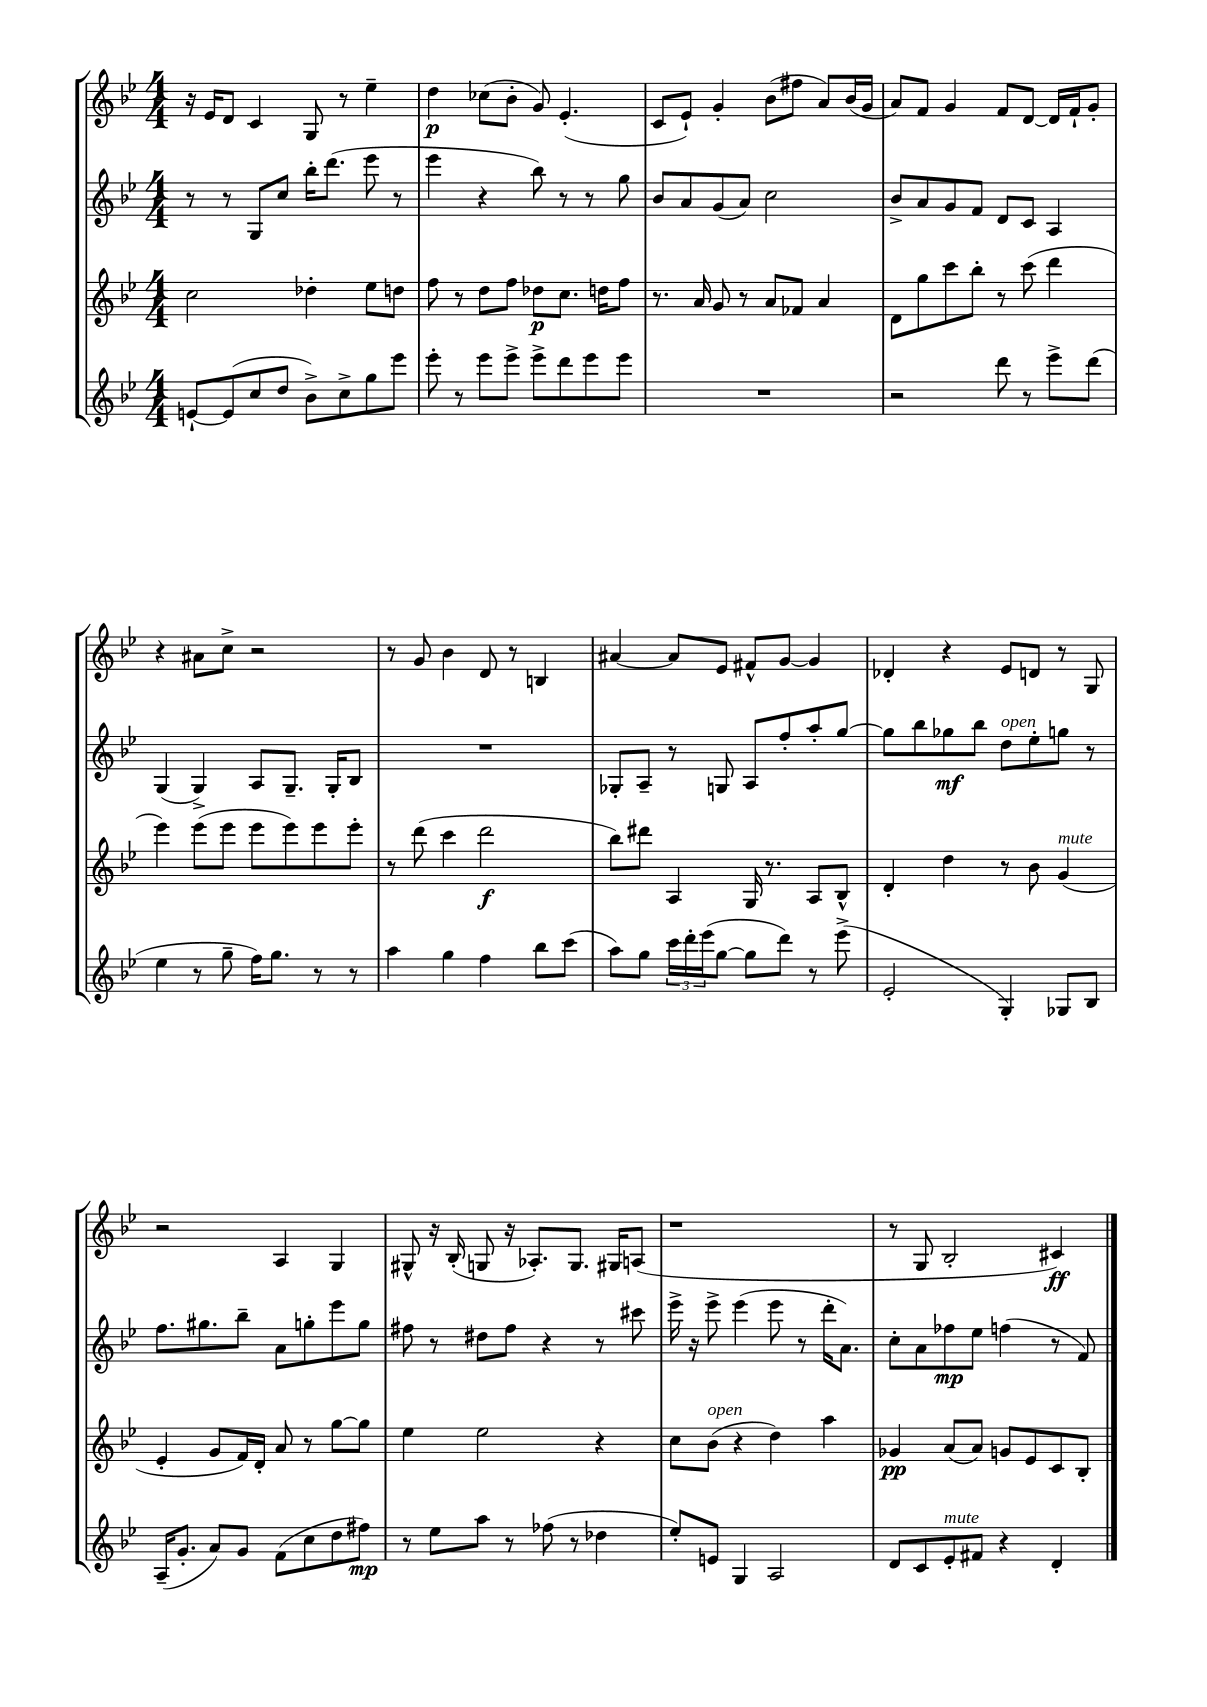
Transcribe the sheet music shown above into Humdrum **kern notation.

**kern	**dynam	**kern	**dynam	**kern	**dynam	**kern	**dynam
*part4	*part4	*part3	*part3	*part2	*part2	*part1	*part1
*staff4	*staff4	*staff3	*staff3	*staff2	*staff2	*staff1	*staff1
*clefG2	*	*clefG2	*	*clefG2	*	*clefG2	*
*k[b-e-]	*	*k[b-e-]	*	*k[b-e-]	*	*k[b-e-]	*
*M4/4	*	*M4/4	*	*M4/4	*	*M4/4	*
=72	=72	=72	=72	=72	=72	=72	=72
[8en`/L	.	2cc\	.	8r	.	16r	.
.	.	.	.	.	.	16e-/KL	.
(8e/]	.	.	.	8r	.	8d/J	.
8cc/	.	.	.	8G/L	.	4c/	.
8dd/J	.	.	.	8cc/J	.	.	.
8b-^\L)	.	4dd-X'\	.	16bb-'\KL	.	8G/	.
.	.	.	.	(8.ddd\J	.	.	.
8cc^\	.	.	.	.	.	8r	.
8gg\	.	8ee-\L	.	8eee-\	.	4ee-~\	.
8eee-\J	.	8ddn\J	.	8r	.	.	.
=73	=73	=73	=73	=73	=73	=73	=73
8eee-'\	.	8ff\	.	4eee-\	.	4dd\	p
8r	.	8r	.	.	.	.	.
8eee-\L	.	8dd\L	.	4r	.	(8cc-X\L	.
8eee-^\J	.	8ff\J	.	.	.	8b-'\J	.
8eee-^\L	.	8dd-X\L	p	8bb-\)	.	8g/)	.
8ddd\	.	8.cc\J	.	8r	.	(4.e-'/	.
8eee-\	.	.	.	8r	.	.	.
.	.	16ddn\KL	.	.	.	.	.
8eee-\J	.	8ff\J	.	8gg\	.	.	.
=74	=74	=74	=74	=74	=74	=74	=74
1r	.	8.r	.	8b-/L	.	8c/L	.
.	.	.	.	8a/	.	8e-`/J)	.
.	.	16a/	.	.	.	.	.
.	.	8g/	.	(8g/	.	4g'/	.
.	.	8r	.	8a/J)	.	.	.
.	.	8a/L	.	2cc\	.	(8b-\L	.
.	.	8f-X/J	.	.	.	8ff#X\J	.
.	.	4a/	.	.	.	8a/L)	.
.	.	.	.	.	.	(16b-/L	.
.	.	.	.	.	.	16g/JJ	.
=75	=75	=75	=75	=75	=75	=75	=75
2r	.	8d\L	.	8b-^/L	.	8a/L)	.
.	.	8gg\	.	8a/	.	8f/J	.
.	.	8ccc\	.	8g/	.	4g/	.
.	.	8bb-'\J	.	8f/J	.	.	.
8ddd\	.	8r	.	8d/L	.	8f/L	.
8r	.	(8ccc\	.	8c/J	.	[8d/J	.
8eee-^\L	.	4ddd\	.	4A/	.	16d/LL]	.
.	.	.	.	.	.	16f`/J	.
(8ddd\J	.	.	.	.	.	8g'/J	.
!!LO:LB:g=z
=76	=76	=76	=76	=76	=76	=76	=76
4ee-\	.	4eee-\)	.	(4G/	.	4r	.
8r	.	(8eee-\L	.	4G^/)	.	8a#X\L	.
8gg~\	.	8eee-\J	.	.	.	8cc^\J	.
16ff\KL)	.	8eee-\L	.	8A/L	.	2r	.
8.gg\J	.	.	.	.	.	.	.
.	.	8eee-\)	.	8.G~/J	.	.	.
8r	.	8eee-\	.	.	.	.	.
.	.	.	.	16G'/KL	.	.	.
8r	.	8eee-'\J	.	8B-/J	.	.	.
=77	=77	=77	=77	=77	=77	=77	=77
4aa\	.	8r	.	1r	.	8r	.
.	.	(8ddd\	.	.	.	8g/	.
4gg\	.	4ccc\	.	.	.	4b-\	.
4ff\	.	2ddd\	f	.	.	8d/	.
.	.	.	.	.	.	8r	.
8bb-\L	.	.	.	.	.	4Bn/	.
(8ccc\J	.	.	.	.	.	.	.
=78	=78	=78	=78	=78	=78	=78	=78
8aa\L)	.	8bb-\L)	.	8G-X'/L	.	[4a#X/	.
8gg\J	.	8ddd#X\J	.	8A~/J	.	.	.
24ccc\LL	.	4A/	.	8r	.	8a#/L]	.
24ddd'\	.	.	.	.	.	.	.
(24eee-\J	.	.	.	.	.	.	.
[8gg\J	.	.	.	8Gn/	.	8e-/J	.
8gg\L]	.	16G/	.	8A/L	.	8f#X^^/L	.
.	.	8.r	.	.	.	.	.
8ddd\J)	.	.	.	8ff'/	.	[8g/J	.
8r	.	8A/L	.	8aa'/	.	4g/]	.
(8eee-^\	.	8B-^^/J	.	[8gg/J	.	.	.
=79	=79	=79	=79	=79	=79	=79	=79
2e-'/	.	4d'/	.	8gg\L]	.	4d-X'/	.
.	.	.	.	8bb-\	.	.	.
.	.	4dd\	.	8gg-X\	mf	4r	.
.	.	.	.	8bb-\J	.	.	.
!	!	!	!	!LO:TX:a:i:t=open	!	!	!
4G'/)	.	8r	.	8dd\L	.	8e-/L	.
.	.	8b-\	.	8ee-'\	.	8dn/J	.
!	!	!LO:TX:a:i:t=mute	!	!	!	!	!
8G-X/L	.	(4g/	.	8ggn\J	.	8r	.
8B-/J	.	.	.	8r	.	8G/	.
!!LO:LB:g=z
=80	=80	=80	=80	=80	=80	=80	=80
(16A~/KL	.	4e-'/	.	8.ff\L	.	2r	.
8.g'/J	.	.	.	.	.	.	.
.	.	.	.	8.gg#X\	.	.	.
8a/L)	.	8g/L	.	.	.	.	.
8g/J	.	16f/L)	.	8bb-~\J	.	.	.
.	.	16d'/JJ	.	.	.	.	.
(8f\L	.	8a/	.	8a\L	.	4A/	.
8cc\	.	8r	.	8ggn'\	.	.	.
8dd\	.	[8gg\L	.	8eee-\	.	4G/	.
8ff#X\J)	mp	8gg\J]	.	8gg\J	.	.	.
=81	=81	=81	=81	=81	=81	=81	=81
8r	.	4ee-\	.	8ff#X\	.	8G#X^^/	.
8ee-\L	.	.	.	8r	.	16r	.
.	.	.	.	.	.	(16B-'/	.
8aa\J	.	2ee-\	.	8dd#X\L	.	8Gn/	.
8r	.	.	.	8ff#\J	.	16r	.
.	.	.	.	.	.	8.A-X'/L)	.
(8ff-X\	.	.	.	4r	.	.	.
8r	.	.	.	.	.	8.G/J	.
4dd-X\	.	4r	.	8r	.	.	.
.	.	.	.	.	.	16G#X/KL	.
.	.	.	.	8ccc#X\	.	(8An/J	.
=82	=82	=82	=82	=82	=82	=82	=82
8ee-'/L)	.	8cc\L	.	16eee-^\	.	1r	.
.	.	.	.	16r	.	.	.
!	!	!LO:TX:a:i:t=open	!	!	!	!	!
8en/J	.	(8b-\J	.	8eee-^\	.	.	.
4G/	.	4r	.	(4eee-\	.	.	.
2A/	.	4dd\)	.	8eee-\	.	.	.
.	.	.	.	8r	.	.	.
.	.	4aa\	.	16ddd'\KL	.	.	.
.	.	.	.	8.a\J)	.	.	.
=83	=83	=83	=83	=83	=83	=83	=83
8d/L	.	4g-X/	pp	8cc'\L	.	8r	.
8c/	.	.	.	8a\	.	8G/	.
!LO:TX:a:i:t=mute	!	!	!	!	!	!	!
8e-'/	.	(8a/L	.	8ff-X\	mp	2B-'/	.
8f#X/J	.	8a/J)	.	8ee-\J	.	.	.
4r	.	8gn/L	.	(4ffn\	.	.	.
.	.	8e-/	.	.	.	.	.
4d'/	.	8c/	.	8r	.	4c#X/)	ff
.	.	8B-'/J	.	8f/)	.	.	.
==	==	==	==	==	==	==	==
*-	*-	*-	*-	*-	*-	*-	*-
